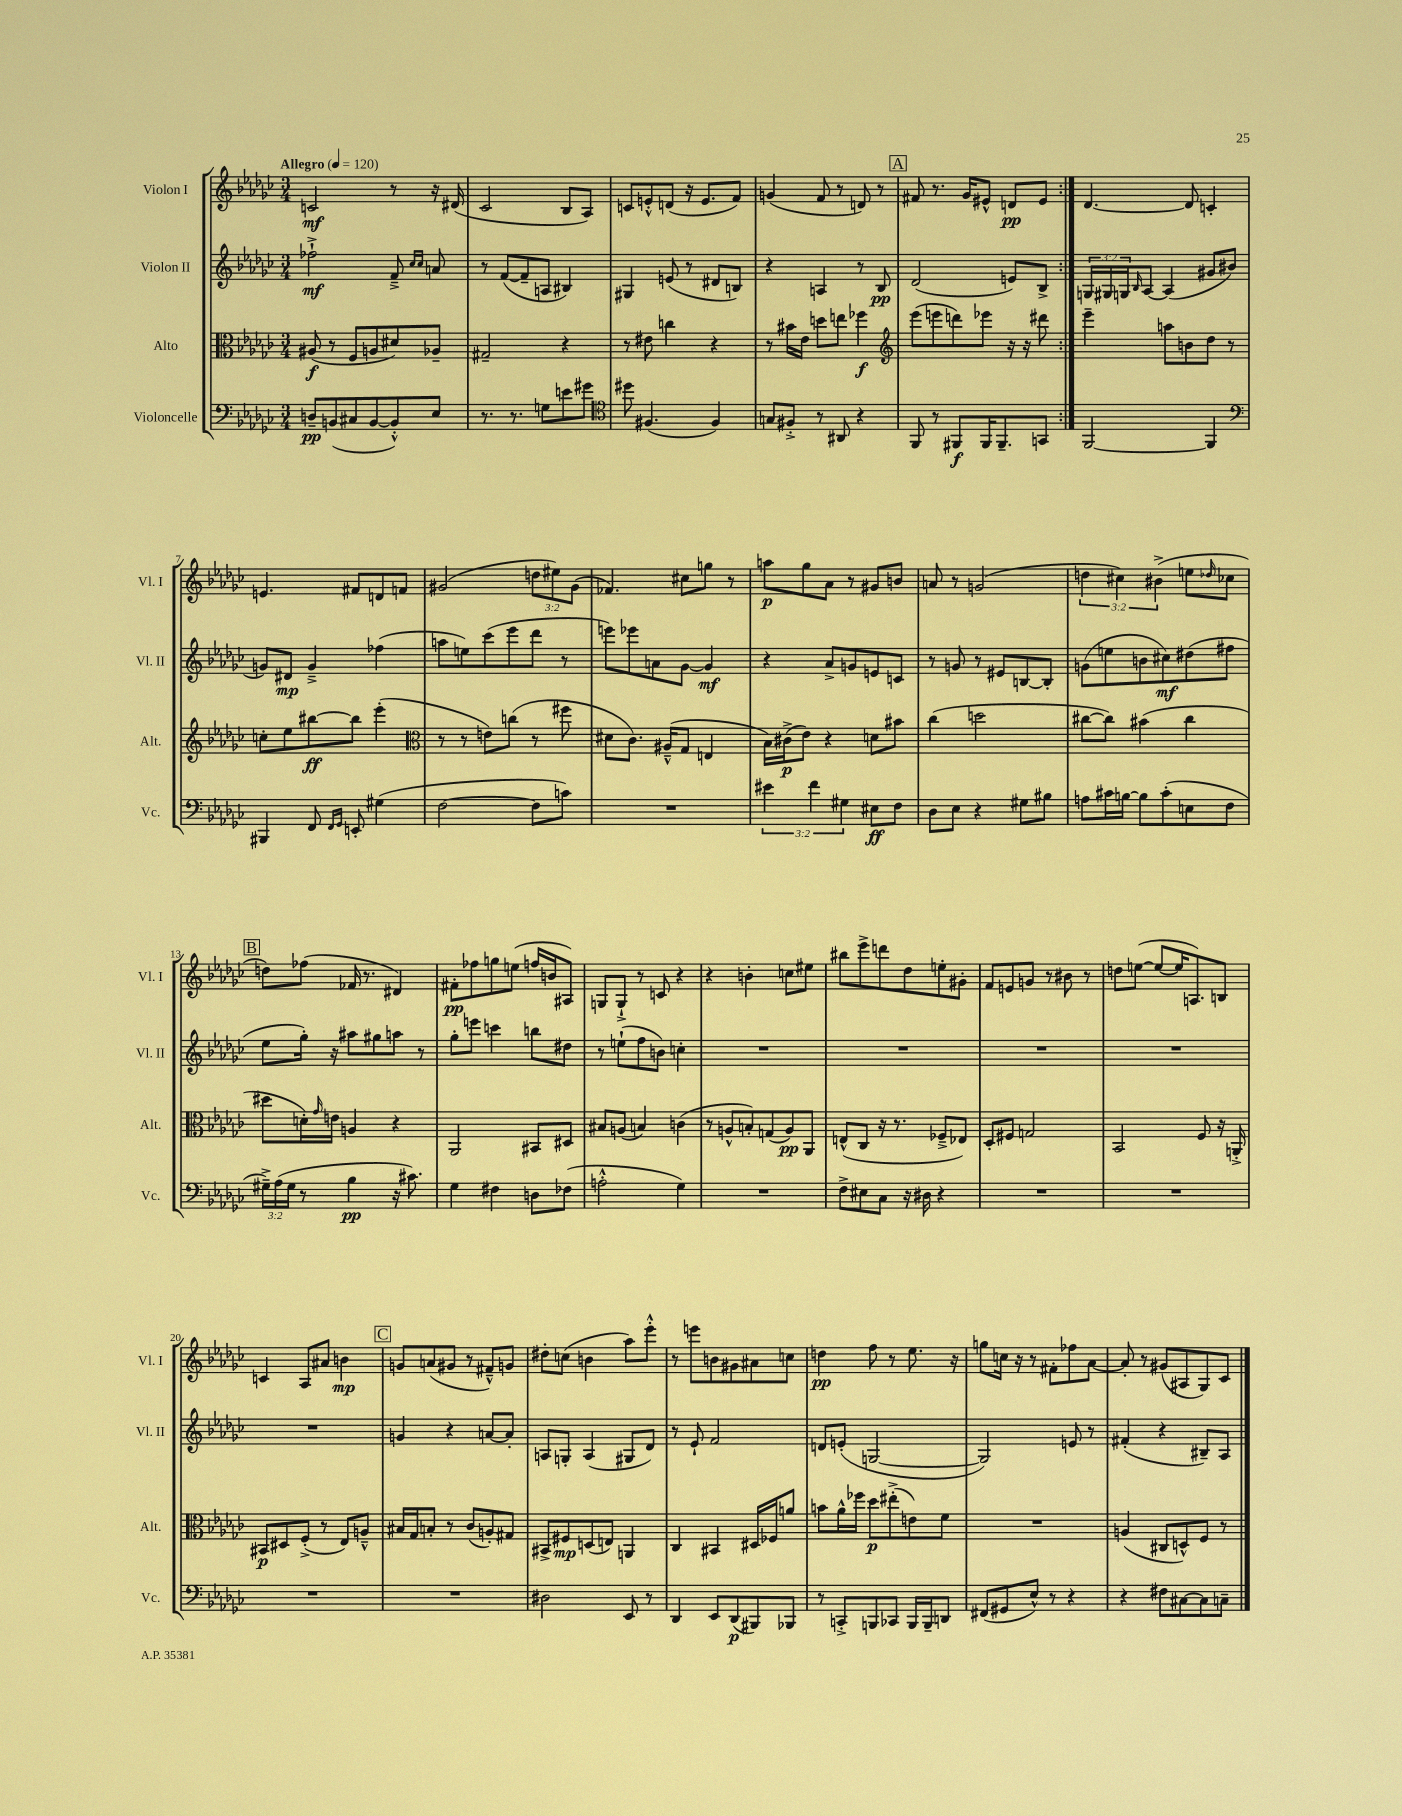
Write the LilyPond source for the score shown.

<<
\new StaffGroup <<
\new Staff = "s0" \with { instrumentName = "Violon I" shortInstrumentName = "Vl. I" } {
    \clef treble \key ges \major \numericTimeSignature \time 3/4 \override Staff.TupletNumber.text = #tuplet-number::calc-fraction-text \tempo "Allegro" 4 = 120
    \repeat volta 2 { c'2\mf r8 r16 dis'16( |
    ces'2 bes8 aes8) |
    c'8 e'8-.-^ d'8( r16 e'8. f'8) |
    g'4( f'8 r8 d'8) r8 |
    \mark \markup { \box "A" } fis'8 r8. ges'16 eis'8-^ d'8\pp eis'8 | }
    des'4.~ des'8 c'4-. |
    e'4. fis'8 d'8 f'8 |
    gis'2( \tuplet 3/2 { d''8 eis''8) gis'8( } |
    fes'4.) cis''8 g''8 r8 |
    a''8\p ges''8 aes'8 r8 gis'8 b'8 |
    a'8 r8 g'2( |
    \tuplet 3/2 { d''4 cis''4) bis'4->( } e''8 \grace { des''16 } ces''8 |
    \mark \markup { \box "B" } d''8) fes''8( fes'16 r8. dis'4) |
    fis'8-.\pp fes''8 g''8 e''8( f''16 b'16 ais8) |
    g8 g8-!-> r8 c'8 r4 |
    r4 b'4-. c''8 eis''8 |
    bis''8 ees'''8-> d'''8 des''8 e''8-. gis'8-. |
    f'8 e'8 g'8 r8 bis'8 r8 |
    d''8 e''8~( e''8~ e''16 a8.) b8 |
    c'4 aes8 ais'8 b'4\mp |
    \mark \markup { \box "C" } g'8 a'8( gis'8 r8 fis'8---^) g'8 |
    dis''8-. c''8( b'4 aes''8) ees'''8-.-^ |
    r8 e'''8 b'8 gis'8 ais'8 c''8 |
    d''4\pp f''8 r8 ees''8. r16 |
    g''8 c''16 r16 r8 fis'8-. fes''8 aes'8~ |
    aes'8-. r8 gis'8( ais8 ges8) ces'8 \bar "|." |
}
\new Staff = "s1" \with { instrumentName = "Violon II" shortInstrumentName = "Vl. II" } {
    \clef treble \key ges \major \numericTimeSignature \time 3/4 \override Staff.TupletNumber.text = #tuplet-number::calc-fraction-text
    \repeat volta 2 { fes''2-!->\mf f'8---> \grace { ces''16 ces''16 } a'8 |
    r8 f'8~( f'8-- a8 bis4) |
    gis4 e'8( r8 dis'8 b8) |
    r4 a4 r8 bes8\pp |
    \mark \markup { \box "A" } des'2( e'8) bes8-> | }
    \tuplet 3/2 { g16 gis16 g16 } \grace { bes16 } aes8~ aes4( gis'8 bis'8 |
    g'8) dis'8\mp g'4---> fes''4( |
    a''8 e''8) ces'''8( ees'''8 des'''8 r8 |
    e'''8) ees'''8 a'8 ges'8~ ges'4\mf |
    r4 aes'8-> g'8 e'8 c'8 |
    r8 g'8 r8 eis'8 b8~ b8-. |
    g'8( e''8 b'8 cis''8\mf) dis''8( fis''8 |
    \mark \markup { \box "B" } ees''8 ges''16-.) r16 ais''8 gis''8 a''8 r8 |
    ges''8-. e'''8 c'''4 b''8 dis''8 |
    r8 e''8-!( f''8 b'8) c''4-. |
    R2. |
    R2. |
    R2. |
    R2. |
    R2. |
    \mark \markup { \box "C" } g'4 r4 a'8~ a'8-. |
    a8 g8-. a4( gis8 des'8) |
    r8 ees'8-! f'2 |
    d'8 e'8-.( g2~ |
    g2) e'8 r8 |
    fis'4-.( r4 bis8--) aes8 \bar "|." |
}
\new Staff = "s2" \with { instrumentName = "Alto" shortInstrumentName = "Alt." } {
    \clef alto \key ges \major \numericTimeSignature \time 3/4
    \repeat volta 2 { ais8\f( r8 f8 a8 dis'8) aes8-- |
    gis2-- r4 |
    r8 eis'8 c''4 r4 |
    r8 bis'16 ees'16 d''8 e''8 fes''4\f |
    \mark \markup { \box "A" } \clef treble ees'''8( e'''8 d'''8) ees'''8 r16 r16 dis'''8 | }
    ees'''4-- a''8 b'8 des''8 r8 |
    c''8-. ees''8 bis''8~\ff bis''8 ees'''4-.( |
    \clef alto r8 r8 e'8) c''8( r8 fis''8 |
    dis'8 ces'8.) ais16---^( ges8 e4 |
    bes16) cis'16->\p( ees'8) r4 d'8 bis'8 |
    ces''4( d''2 |
    cis''8~ cis''8) bis'4( cis''4 |
    \mark \markup { \box "B" } dis''8 d'16-.) \grace { ges'16 } e'16 a4 r4 |
    aes,2 bis,8 dis8 |
    bis8 a8( b4) c'4( |
    r8 a8-^ b8-.) g8( a8\pp) aes,8 |
    e8-^( ces8 r16 r8. fes8---> ees8) |
    des8-. fis8 g2 |
    bes,2 f8 r16 a,16-.-> |
    bis,8\p dis8 f8-.->( r8 ees8) a8---^ |
    \mark \markup { \box "C" } bis16 ges16 b8-. r8 ces'8( a8-.) gis8 |
    bis,8-> fis8\mp d8( e8) a,4 |
    ces4 bis,4 dis16 fes16 a'8 |
    b'8 aes'16-^ fes''16 des''8\p eis''8-.->( e'8) f'8 |
    R2. |
    a4( cis8 d8-^) f8 r8 \bar "|." |
}
\new Staff = "s3" \with { instrumentName = "Violoncelle" shortInstrumentName = "Vc." } {
    \clef bass \key ges \major \numericTimeSignature \time 3/4 \override Staff.TupletNumber.text = #tuplet-number::calc-fraction-text
    \repeat volta 2 { d8--\pp b,8( cis8 b,8~ b,8-.-^) ees8 |
    r8. r8. g8 e'8 gis'8 |
    \clef tenor dis''8 fis4.( fis4) |
    g8 fis8-.-> r8 ais,8 r4 |
    \mark \markup { \box "A" } f,8 r8 fis,8\f fis,16 fis,8.-- g,8 | }
    f,2~ f,4 |
    \clef bass bis,,4 f,8 \grace { f,16 ges,16 } e,8-. gis4( |
    f2~ f8 c'8) |
    R2. |
    \tuplet 3/2 { eis'4 f'4 gis4 } eis8\ff f8 |
    des8 ees8 r4 gis8 bis8 |
    a8 cis'16 b16~ b8 cis'8-.( e8 f8 |
    \mark \markup { \box "B" } \tuplet 3/2 { gis16--->) aes16( gis16 } r8 bes4\pp r16 cis'8.) |
    ges4 fis4 d8 fes8( |
    a2-.-^ ges4) |
    R2. |
    f8-> eis8 ces8 r16 dis16 r4 |
    R2. |
    R2. |
    R2. |
    \mark \markup { \box "C" } R2. |
    dis2 ees,8 r8 |
    des,4 ees,8 des,8\p( bis,,8) bes,,8 |
    r8 c,8-.-> b,,8 ces,8 b,,16 b,,16-- d,8 |
    fis,8( gis,8 ees8-^) r8 r4 |
    r4 fis8 cis8~ cis8 c8-- \bar "|." |
}
>>
>>
